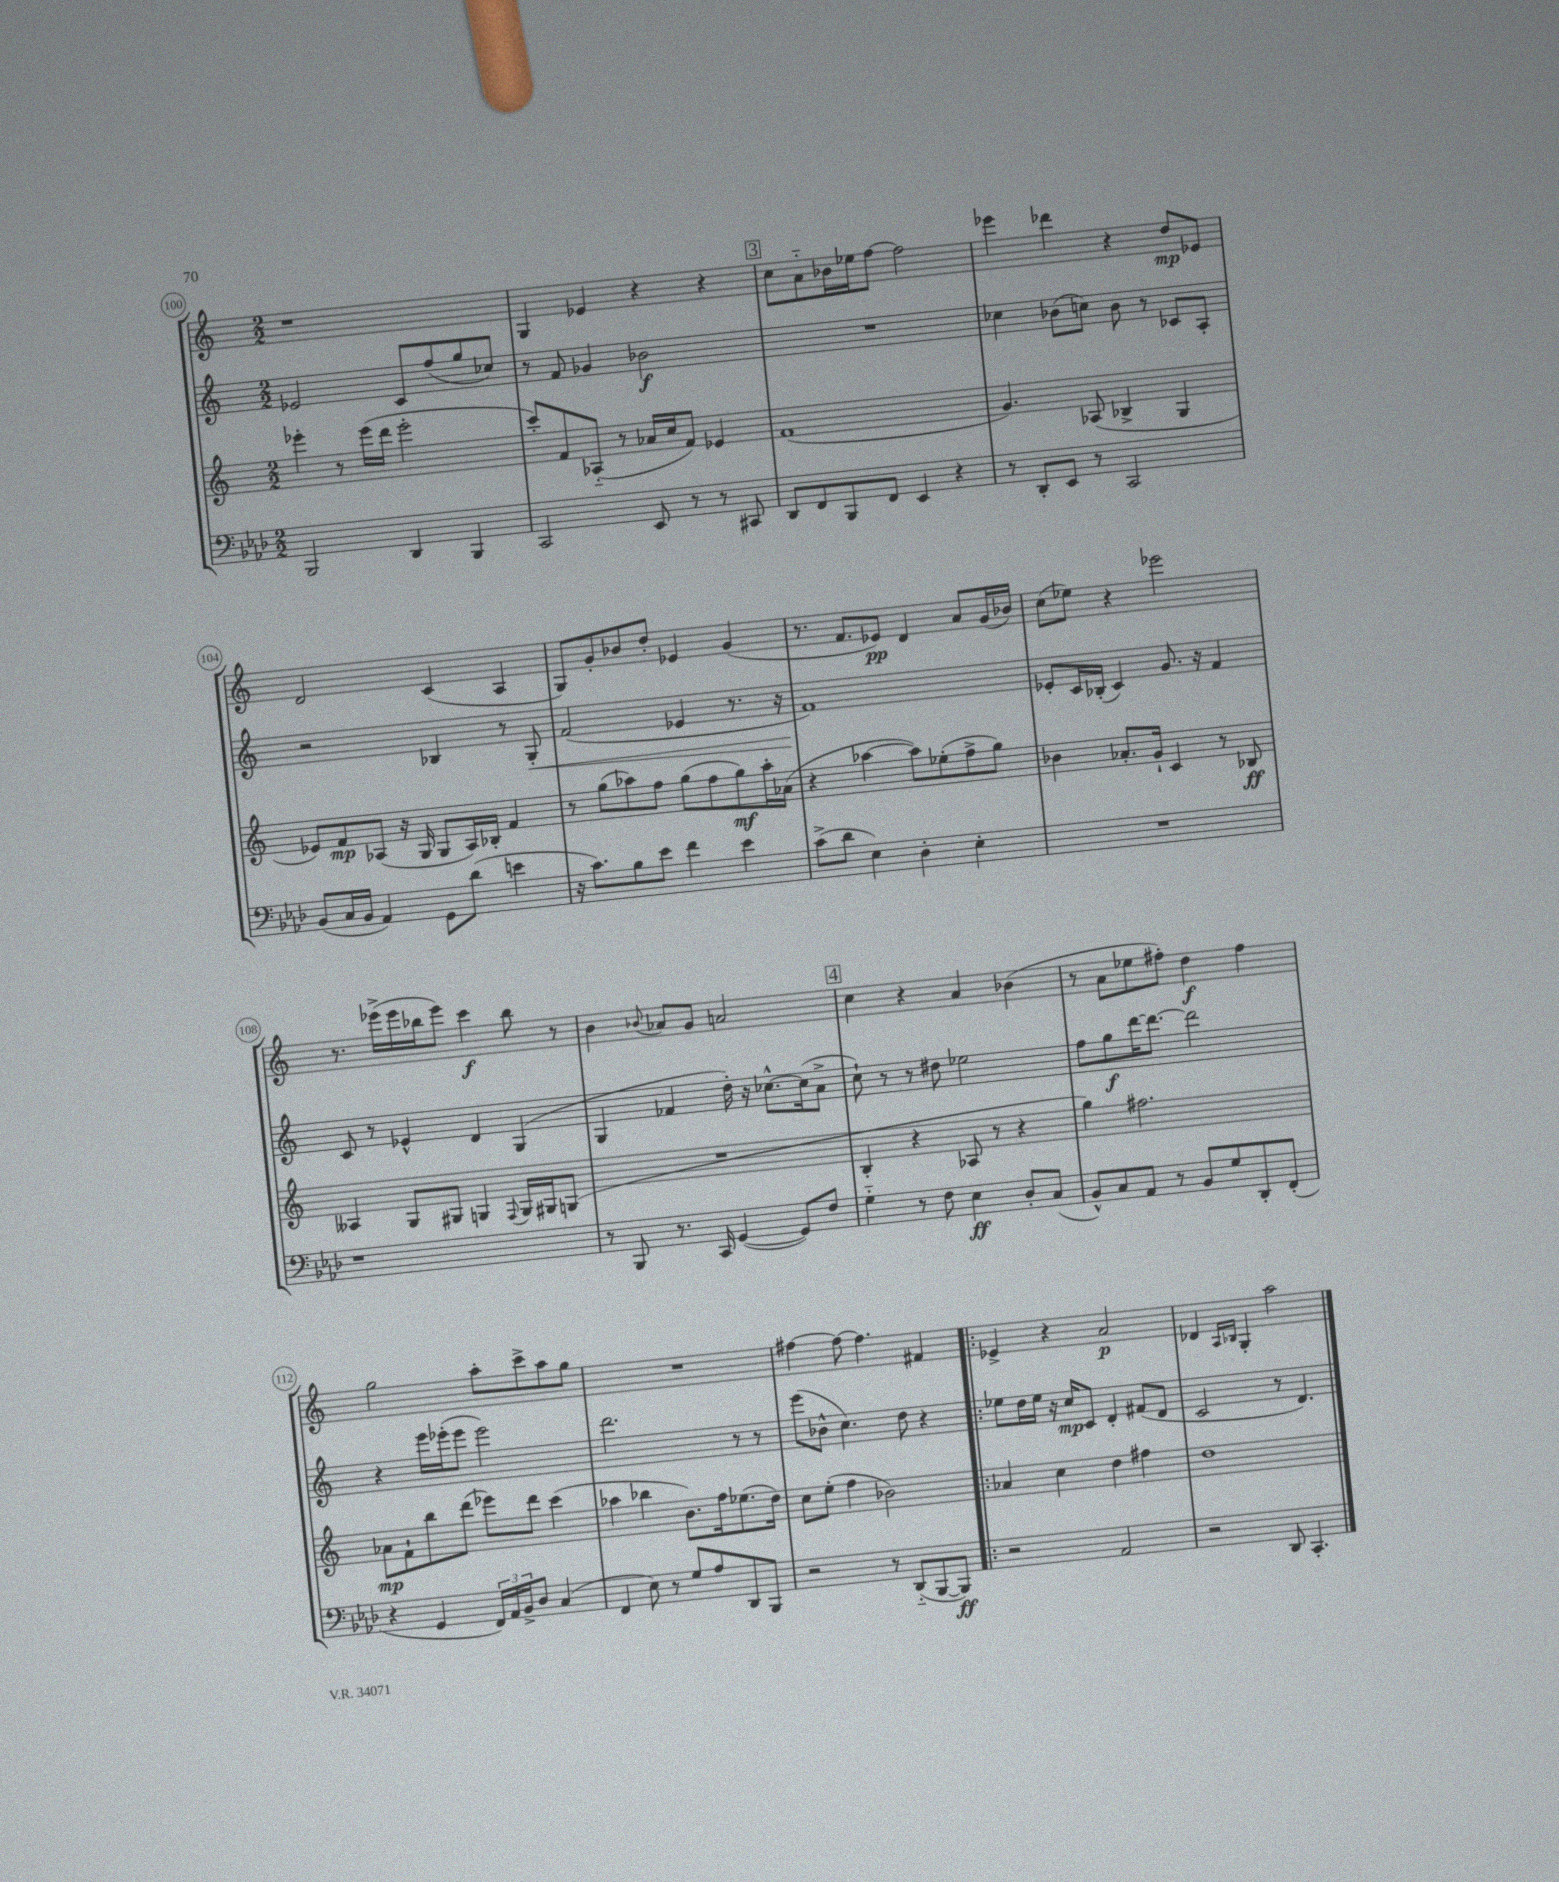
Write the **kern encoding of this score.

**kern	**kern	**kern	**kern
*staff4	*staff3	*staff2	*staff1
*clefF4	*clefG2	*clefG2	*clefG2
*k[b-e-a-d-]	*k[]	*k[]	*k[]
*M2/2	*M2/2	*M2/2	*M2/2
2BBB-	4eee-'	2e-	1r
.	8r	.	.
.	(16eee-	.	.
.	16ddd	.	.
4DD-	2eee-'	8c	.
.	.	(8ff	.
4BBB-	.	8gg	.
.	.	8cc-)	.
=	=	=	=
2CC	8ccc')	8r	4G
.	8f	8f	.
.	(8A-'~	4g-	4e-
.	8r	.	.
8EE-	16a-	2b-	4r
.	16cc	.	.
8r	8f)	.	.
8r	4e-	.	4r
8CC#	.	.	.
=	=	=	=
8DD-	(1f	1r	8cc
8FF	.	.	8a'~
8BBB-	.	.	16b-
.	.	.	16ee-
8FF	.	.	[8ff
4EE-	.	.	2ff]
4r	.	.	.
=	=	=	=
8r	4.g)	4cc-	4eee-
8DD-'	.	.	.
8EE-	.	(8b-	4ddd-
8r	(8A-	8cc)	.
2CC	4B-^	8b-	4r
.	.	8r	.
.	4G	8c-	8dd
.	.	8A'	8e-
=	=	=	=
(8BB-	8e-)	2r	2d
16C	8f	.	.
16BB-	.	.	.
4AA-)	(8A-	.	.
.	16r	.	.
.	16G	.	.
8GG	8G	4B-	(4c
(8d-	16A-)	.	.
.	16B-'	.	.
4e	4f	8r	4A
.	.	8G'	.
=	=	=	=
16r	8r	(2f	8G)
8.c)	.	.	.
.	(8gg	.	8g'
8B-	8aa-)	.	8b-
8e-	8ff	.	8dd'
4f	(8gg	4e-	4e-
.	8ff	.	.
4e-	8gg)	8.r	(4g
.	16aa-'	.	.
.	(16a-	16r	.
=	=	=	=
(8c^	4r	1f)	8.r
8d-	.	.	.
.	.	.	8.f
4E-)	[4aa-	.	.
.	.	.	8e-)
4D-'	8aa-])	.	4d
.	(8ee-'	.	.
4E-'	8ff^	.	8a
.	8gg)	.	(16g
.	.	.	16b-)
=	=	=	=
1r	4b-	8e-'	(8cc
.	.	16c	8ee-)
.	.	(16B-'	.
.	8.a-'	4c)	4r
.	16g`	.	.
.	4c	8.g	2eee-
.	.	16r	.
.	8r	4f	.
.	8B-	.	.
=	=	=	=
1r	4A--	8c	8.r
.	.	8r	.
.	.	.	(16eee-^
.	8G	4e-^^	16eee-
.	.	.	16bb-
.	8G#	.	8eee-)
.	4G	4d	4ccc
.	8qqF	.	.
.	16G	(4G	8bb-
.	16G#	.	.
.	(8G	.	8r
=	=	=	=
8r	1r	4G	4b
8BBB-	.	.	.
.	.	.	8qqb-
8.r	.	4f-	8a-
.	.	.	8g
16CC	.	.	.
([4GG	.	16dd')	2a
.	.	16r	.
.	.	[8.cc-^^	.
8GG])	.	.	.
.	.	(16cc-]	.
8F	.	8a^	.
=	=	=	=
4G'~	4B'	8cc`)	4cc
.	.	8r	.
8r	4r	8r	4r
8F	.	8dd#	.
4E-	8A-	2ee-	4a
.	8r	.	.
8D-'	4r	.	(4b-
(8C	.	.	.
=	=	=	=
8BB-^^)	4gg)	8ff	8r
8C	.	8gg	8a
8AA-	2.ff#	[16ddd	8ee-
.	.	8.ddd_	.
8r	.	.	8ff#')
8BB-	.	2ddd]	4dd
8G	.	.	.
8DD-'	.	.	4ff#
(8FF'	.	.	.
=	=	=	=
4r	8a-	4r	2gg
.	8f`	.	.
4GG	8bb	16eee	.
.	.	(16eee-'	.
.	(8ddd	8eee-	.
24FF)	8eee-)	2eee-)	8aa'
24AA-	.	.	.
24BB-^	.	.	.
8D-	8ddd	.	8ccc^
(4C	(4ccc	.	8aa
.	.	.	8gg
=	=	=	=
4FF	4aa-	2.ddd	1r
8E-)	4bb-	.	.
8r	.	.	.
8G	8.b)	.	.
8A-	.	.	.
.	16ff	.	.
8DD-	(8.ee-	8r	.
8BBB-	.	8r	.
.	16dd)	.	.
=	=	=	=
2r	8cc	(8eee	[4ff#
.	(8ee'	8b-^^	.
.	4ff	4.cc)	8ff#_
.	.	.	4.ff#]
8r	2b-)	.	.
(8DD-'~	.	8dd	.
[8BBB-	.	4r	4f#
8BBB-])	.	.	.
=!|:	=!|:	=!|:	=!|:
2r	4a-	8ee-	4e-^
.	.	16dd	.
.	.	16ee-	.
.	4cc	16r	4r
.	.	16cc	.
.	.	8c	.
2AA-	4dd	4d'	2a
.	4ff#	(8f#	.
.	.	8d	.
=	=	=	=
2r	1dd	2c	4d-
.	.	.	16qqA
.	.	.	16qqB-
.	.	.	4G'
8DD-	.	8r	2aa
4.CC'	.	4.d)	.
==	==	==	==
*-	*-	*-	*-
